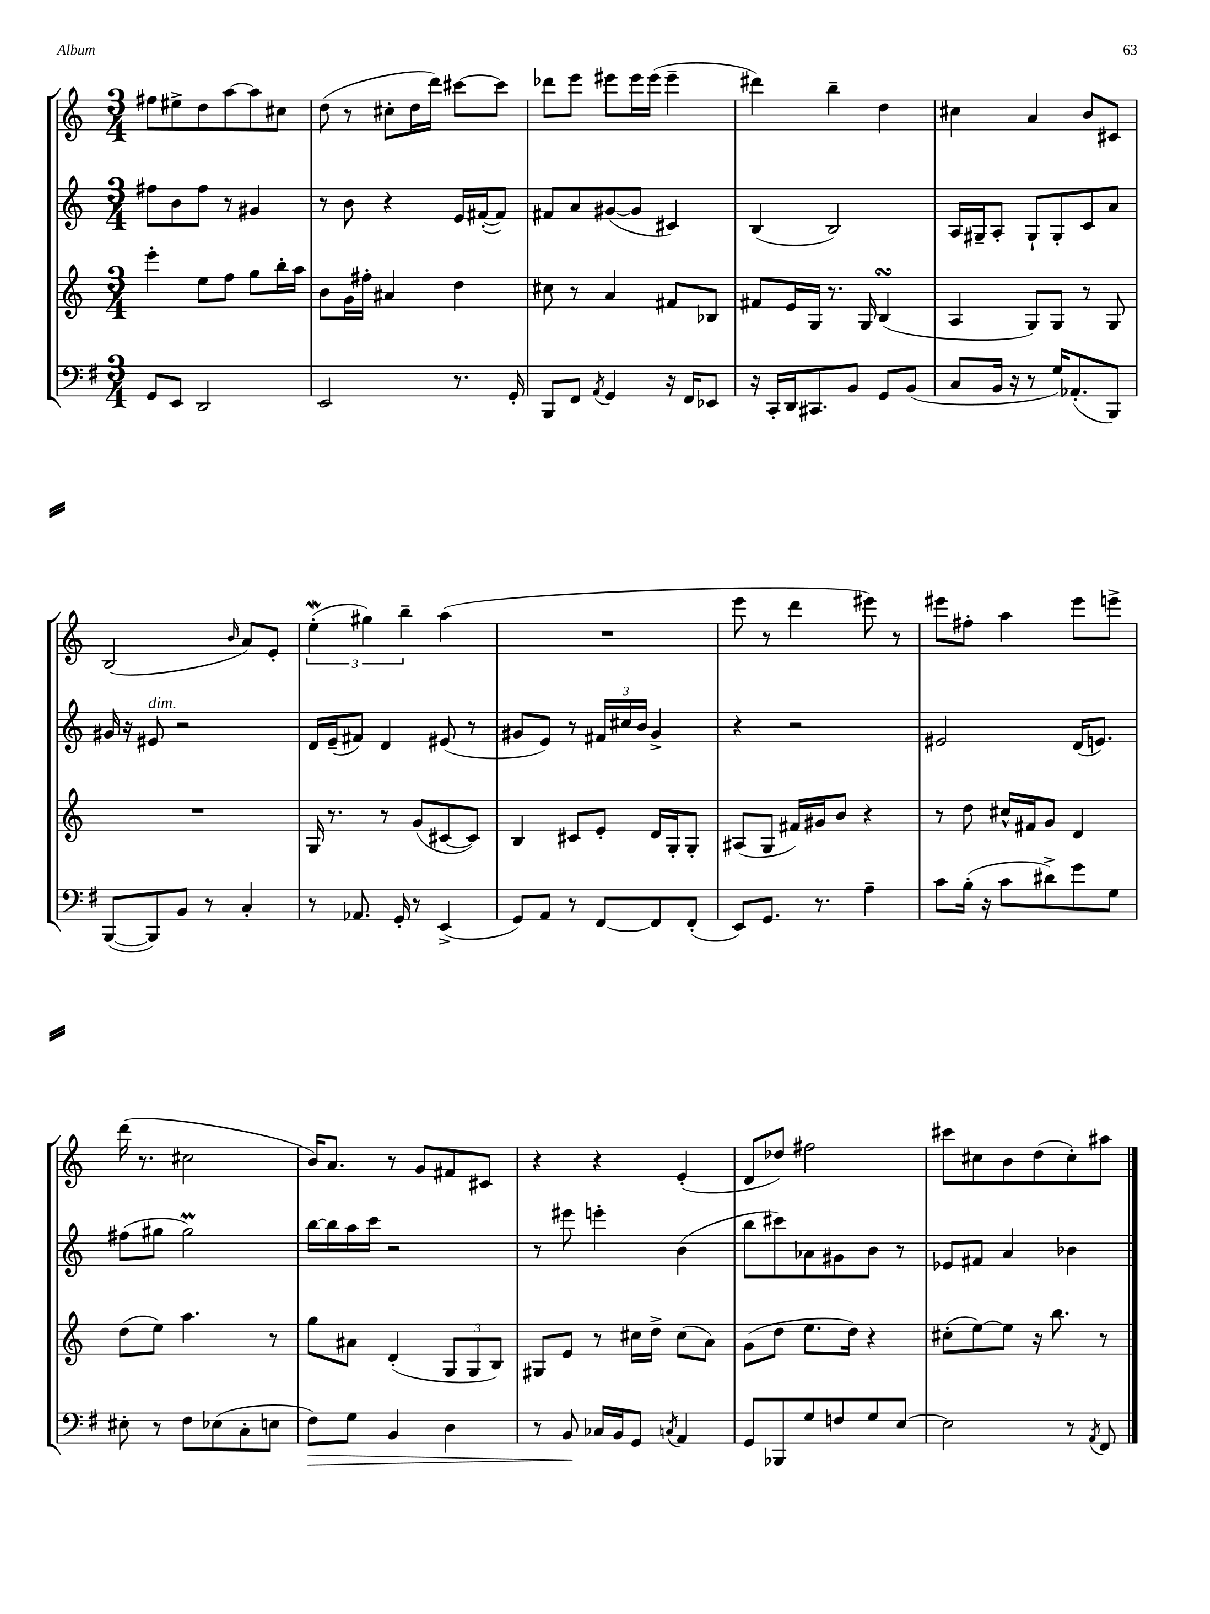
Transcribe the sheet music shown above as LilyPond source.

<<
\new StaffGroup <<
\new Staff = "s0" {
    \clef treble \key c \major \numericTimeSignature \time 3/4
    fis''8 eis''8-> d''8 a''8~ a''8 cis''8 |
    d''8( r8 cis''8-. d''16 d'''16) cis'''8~ cis'''8 |
    des'''8 e'''8 eis'''8 eis'''16 eis'''16( eis'''4-- |
    dis'''4) b''4-- d''4 |
    cis''4 a'4 b'8 cis'8 |
    b2( \grace { b'16 } a'8) e'8-. |
    \tuplet 3/2 { e''4-.\mordent( gis''4) b''4-- } a''4( |
    R2. |
    e'''8 r8 d'''4 eis'''8) r8 |
    eis'''8 fis''8-. a''4 eis'''8 e'''8-> |
    d'''16( r8. cis''2 |
    b'16) a'8. r8 g'8 fis'8 cis'8 |
    r4 r4 e'4-.( |
    d'8 des''8) fis''2 |
    cis'''8 cis''8 b'8 d''8( cis''8-.) ais''8 \bar "|." |
}
\new Staff = "s1" {
    \clef treble \key c \major \numericTimeSignature \time 3/4
    fis''8 b'8 fis''8 r8 gis'4 |
    r8 b'8 r4 e'16 fis'16~-.( fis'8) |
    fis'8 a'8 gis'8~( gis'8 cis'4) |
    b4( b2) |
    a16 gis16-- a8-. gis8-! gis8-. c'8 a'8 |
    gis'16 r16 eis'8^\markup { \italic "dim." } r2 |
    d'16 e'16--( fis'8) d'4 eis'8( r8 |
    gis'8 e'8) r8 \tuplet 3/2 { fis'16 cis''16 b'16 } gis'4-> |
    r4 r2 |
    eis'2 d'16( e'8.) |
    fis''8( gis''8 gis''2\prall) |
    b''16~ b''16 a''16 c'''16 r2 |
    r8 eis'''8 e'''4-. b'4( |
    b''8 cis'''8) aes'8 gis'8 b'8 r8 |
    ees'8 fis'8 a'4 bes'4 \bar "|." |
}
\new Staff = "s2" {
    \clef treble \key c \major \numericTimeSignature \time 3/4
    e'''4-. e''8 f''8 g''8 b''16-. a''16 |
    b'8 g'16 fis''16-. ais'4 d''4 |
    cis''8 r8 a'4 fis'8 bes8 |
    fis'8 e'16 g16 r8. g16 b4\turn( |
    a4 g8) g8 r8 g8 |
    R2. |
    g16 r8. r8 g'8( cis'8~ cis'8) |
    b4 cis'8 e'8-. d'16 g16-. g8-. |
    ais8( g8 fis'16) gis'16 b'8 r4 |
    r8 d''8 cis''16-^ fis'16 g'8 d'4 |
    d''8( e''8) a''4. r8 |
    g''8 ais'8 d'4-.( \tuplet 3/2 { g8 g8 b8) } |
    gis8 e'8 r8 cis''16 d''16-> cis''8( a'8) |
    g'8( d''8 e''8. d''16) r4 |
    cis''8-.( e''8~) e''8 r16 b''8. r8 \bar "|." |
}
\new Staff = "s3" {
    \clef bass \key g \major \numericTimeSignature \time 3/4
    g,8 e,8 d,2 |
    e,2 r8. g,16-. |
    b,,8 fis,8 \acciaccatura { a,8 } g,4 r16 fis,16 ees,8 |
    r16 c,16-. d,16 cis,8. b,8 g,8 b,8( |
    c8 b,16 r16 r8 g16) aes,8.-.( b,,8) |
    b,,8~( b,,8) b,8 r8 c4-. |
    r8 aes,8. g,16-. r8 e,4->( |
    g,8) a,8 r8 fis,8~ fis,8 fis,8-.( |
    e,8) g,8. r8. a4-- |
    c'8 b16-.( r16 c'8 dis'8->) g'8 g8 |
    eis8-. r8 fis8 ees8( c8-. e8 |
    fis8\>) g8 b,4 d4 |
    r8 b,8\! ces16 b,16 g,8 \acciaccatura { c8 } a,4 |
    g,8 bes,,8 g8 f8 g8 e8~ |
    e2 r8 \acciaccatura { a,8 } fis,8 \bar "|." |
}
>>
>>
\layout { \context { \Score \remove "Bar_number_engraver" } }
